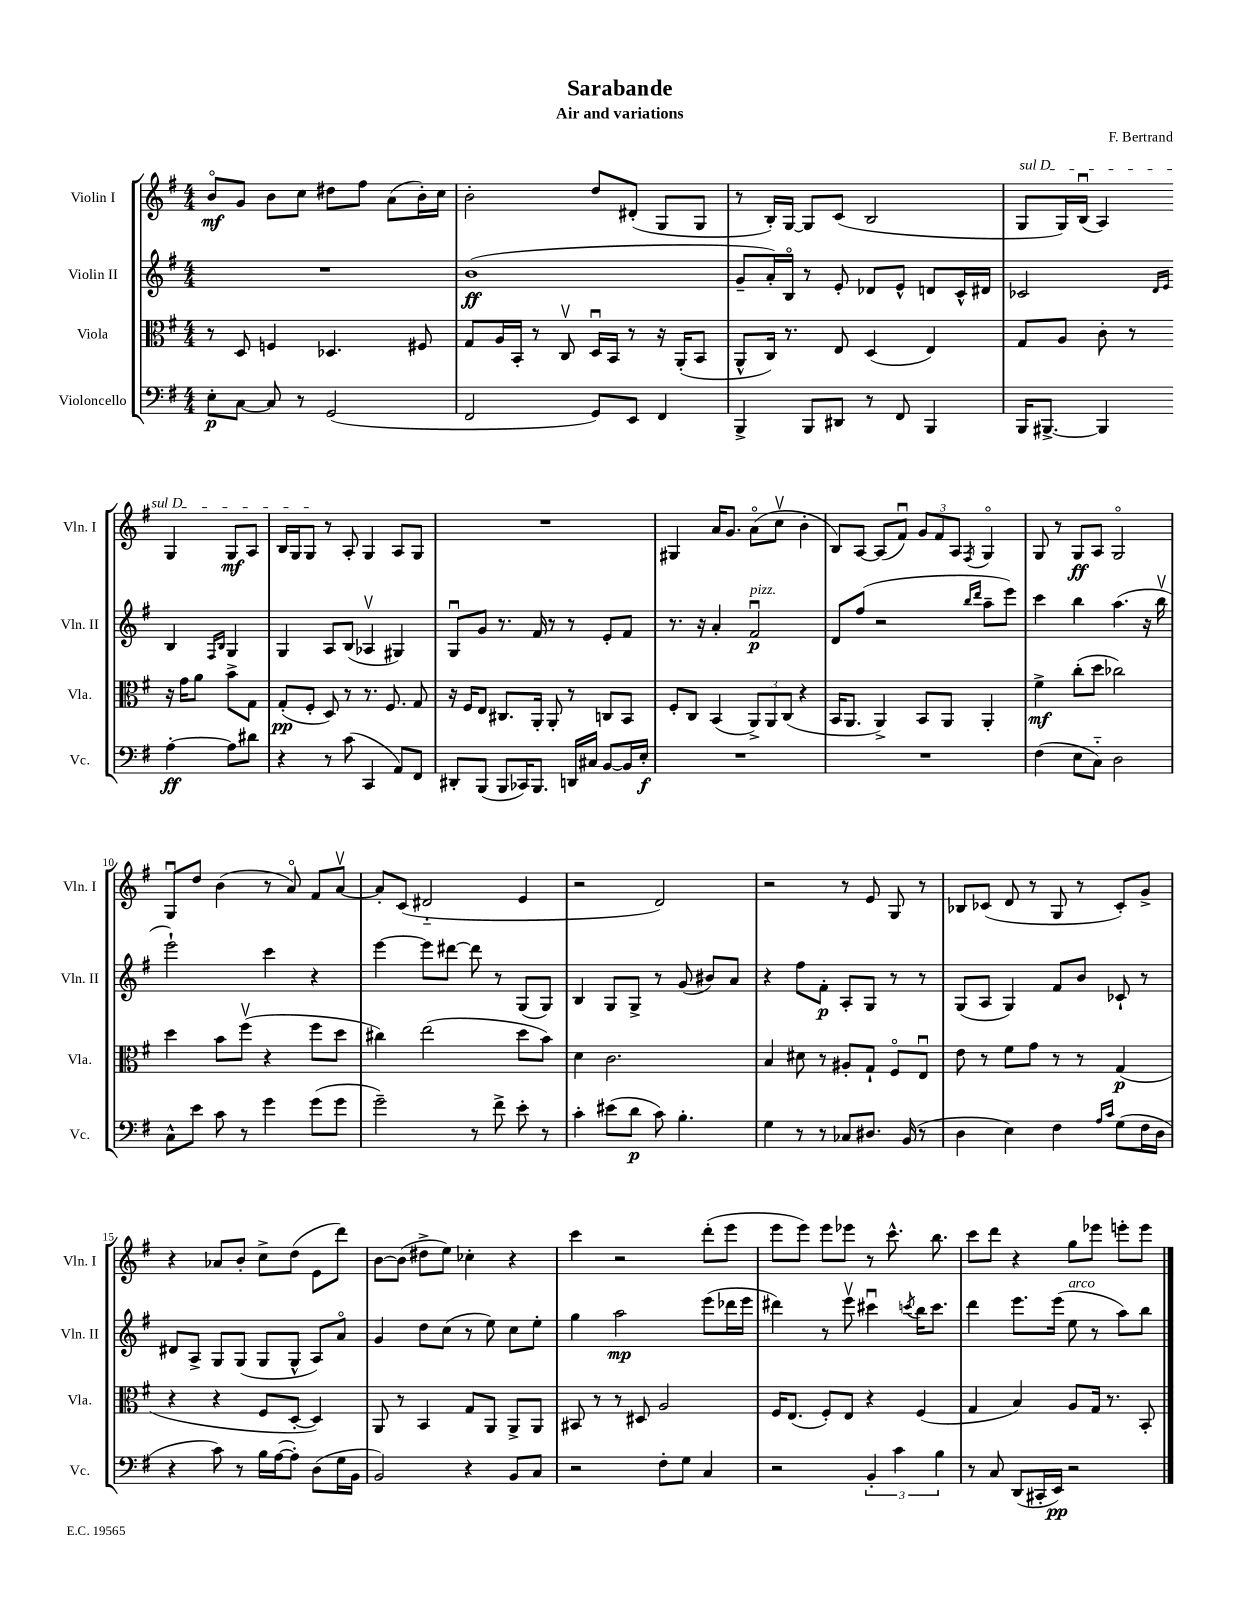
\header { title = "Sarabande" composer = "F. Bertrand" subtitle = "Air and variations" }
<<
\new StaffGroup <<
\new Staff = "s0" \with { instrumentName = "Violin I" shortInstrumentName = "Vln. I" } {
    \clef treble \key g \major \numericTimeSignature \time 4/4
    \autoBeamOff b'8[\flageolet\mf g'8] b'8[ c''8] dis''8[ fis''8] a'8[( b'16-.) c''16] |
    b'2-. d''8[ dis'8]-.( g8[ g8] |
    r8 b16[-.) g16]~ g8[ c'8]( b2 |
    \once \override TextSpanner.bound-details.left.text = \markup { \italic "sul D" } g8[\startTextSpan g16) b16]\downbow( a4) g4 g8[\mf a8] |
    b16[ g16 g8]\stopTextSpan r8 a8-. g4 a8[ g8] |
    R1 |
    gis4 a'16[ g'8.] a'8[\flageolet( c''8]\upbow b'4-. |
    b8[) a8]~ a8[( fis'8]\downbow) \tuplet 3/2 { g'8[ fis'8 a8] } \acciaccatura { fis8 } g4\flageolet |
    g8 r8 g8[\ff a8] g2\flageolet |
    g8[\downbow d''8] b'4( r8 a'8\flageolet) fis'8[ a'8]~\upbow |
    a'8[-. c'8]( dis'2-_ e'4 |
    r2 d'2) |
    r2 r8 e'8 g8 r8 |
    bes8[ ces'8]( d'8 r8 g8 r8 ces'8[-.) g'8]-> |
    r4 aes'8[ b'8]-. c''8[-> d''8]( e'8[ d'''8]) |
    b'8[~ b'8]( dis''8[-> e''8]) ces''4-. r4 |
    c'''4 r2 d'''8[-.( e'''8] |
    e'''8[ e'''8]) e'''8[ ees'''8] r8 c'''8.-^ b''8. |
    c'''8[ d'''8] r4 g''8[ ees'''8] e'''8[-. e'''8] \bar "|." |
}
\new Staff = "s1" \with { instrumentName = "Violin II" shortInstrumentName = "Vln. II" } {
    \clef treble \key g \major \numericTimeSignature \time 4/4
    \autoBeamOff R1 |
    b'1\ff( |
    g'8[-- a'16-.) b16]\flageolet r8 e'8-. des'8[ e'8]-^ d'8[ c'16-^ dis'16] |
    ces'2 \grace { d'16[ e'16] } b4 \grace { fis16[ b16] } g4 |
    g4 a8[ b8]( aes4\upbow gis4) |
    g8[\downbow g'8] r8. fis'16 r8 r8 e'8[-. fis'8] |
    r8. r16 a'4-. fis'2\downbow\p^\markup { \italic "pizz." } |
    d'8[ fis''8]( r2 \grace { b''16[ d'''16] } a''8[-- e'''8]) |
    c'''4 b''4 a''4.( r16 b''16\upbow |
    e'''2-!) c'''4 r4 |
    e'''4~ e'''8[ dis'''8]~ dis'''8 r8 g8[( g8]) |
    b4 g8[ g8]-> r8 g'8( bis'8[) a'8] |
    r4 fis''8[ fis'8]-.\p a8[-. g8] r8 r8 |
    g8[( a8] g4) fis'8[ b'8] ces'8-! r8 |
    dis'8[ a8]-> g8[ g8]( g8[ g8]-^ a8[) a'8]\flageolet |
    g'4 d''8[ c''8]( r8 e''8) c''8[ e''8]-. |
    g''4 a''2\mp e'''8[( des'''16 e'''16] |
    dis'''4) r8 e'''8\upbow cis'''4\downbow \acciaccatura { c'''8 } b''16[ c'''8.] |
    d'''4 e'''8.[ e'''16]( e''8^\markup { \italic "arco" } r8 a''8[) b''8] \bar "|." |
}
\new Staff = "s2" \with { instrumentName = "Viola" shortInstrumentName = "Vla." } {
    \clef alto \key g \major \numericTimeSignature \time 4/4
    \autoBeamOff r8 d8 f4 des4. fis8 |
    g8[ a16 b,16]-. r8 c8\upbow d16[\downbow b,16] r8 r16 a,16[-.( b,8] |
    a,8[-^ c16]) r8. e8 d4( e4) |
    g8[ a8] c'8-. r8 r16 g'16[ a'8] b'8[-> g8] |
    g8[-.\pp( fis8]-. d8) r8 r8. fis8. g8 |
    r16 fis16[ e8] cis8.[ a,16]-. a,8-. r8 c8[ b,8] |
    fis8[-. c8] b,4( \tuplet 3/2 { a,8[->) a,8 c8]( } r4 |
    b,16[ a,8.] a,4->) b,8[ a,8] a,4-. |
    fis'4->\mf c''8[-.( d''8] ces''2) |
    d''4 b'8[ fis''8]\upbow( r4 fis''8[ d''8] |
    cis''4) e''2( d''8[ b'8]) |
    d'4 c'2. |
    b4 dis'8 r8 ais8[-. g8]-! fis8[\flageolet e8]\downbow |
    e'8 r8 fis'8[ g'8] r8 r8 g4\p( |
    r4 r4 fis8[ d8]~-. d4) |
    a,8 r8 b,4 g8[ a,8] a,8[-> a,8] |
    bis,8 r8 r8 dis8 a2 |
    fis16[ e8.]( fis8[-.) e8] r4 fis4( |
    g4 b4) a8[ g16] r8. b,8-. \bar "|." |
}
\new Staff = "s3" \with { instrumentName = "Violoncello" shortInstrumentName = "Vc." } {
    \clef bass \key g \major \numericTimeSignature \time 4/4
    \autoBeamOff e8[-.\p c8]~ c8 r8 g,2( |
    fis,2 g,8[) e,8] fis,4 |
    b,,4-> b,,8[ dis,8] r8 fis,8 b,,4 |
    b,,16[ bis,,8.]~-> bis,,4 a4~-.\ff a8[ dis'8] |
    r4 r8 c'8( c,4 a,8[) fis,8] |
    dis,8[-. b,,8]( b,,8[ ces,16) b,,8.] d,16[ cis16] b,8[~ b,16 e16]-.\f |
    R1 |
    R1 |
    fis4( e8[ c8]-_) d2 |
    c8[-^ e'8] c'8 r8 g'4 g'8[( g'8] |
    g'2--) r8 fis'8-> e'8-. r8 |
    c'4-. eis'8[( d'8]\p c'8) b4.-. |
    g4 r8 r8 ces8[ dis8.] b,16( r8 |
    d4 e4) fis4 \grace { a16[ c'16] } g8[( fis16 d16] |
    r4 c'8) r8 b16[ a16~( a8]-.) d8[( g16 b,16] |
    b,2) r4 b,8[ c8] |
    r2 fis8[-. g8] c4 |
    r2 \tuplet 3/2 { b,4-. c'4 b4 } |
    r8 c8 d,8[( cis,16-. e,16]\pp) r2 \bar "|." |
}
>>
>>
